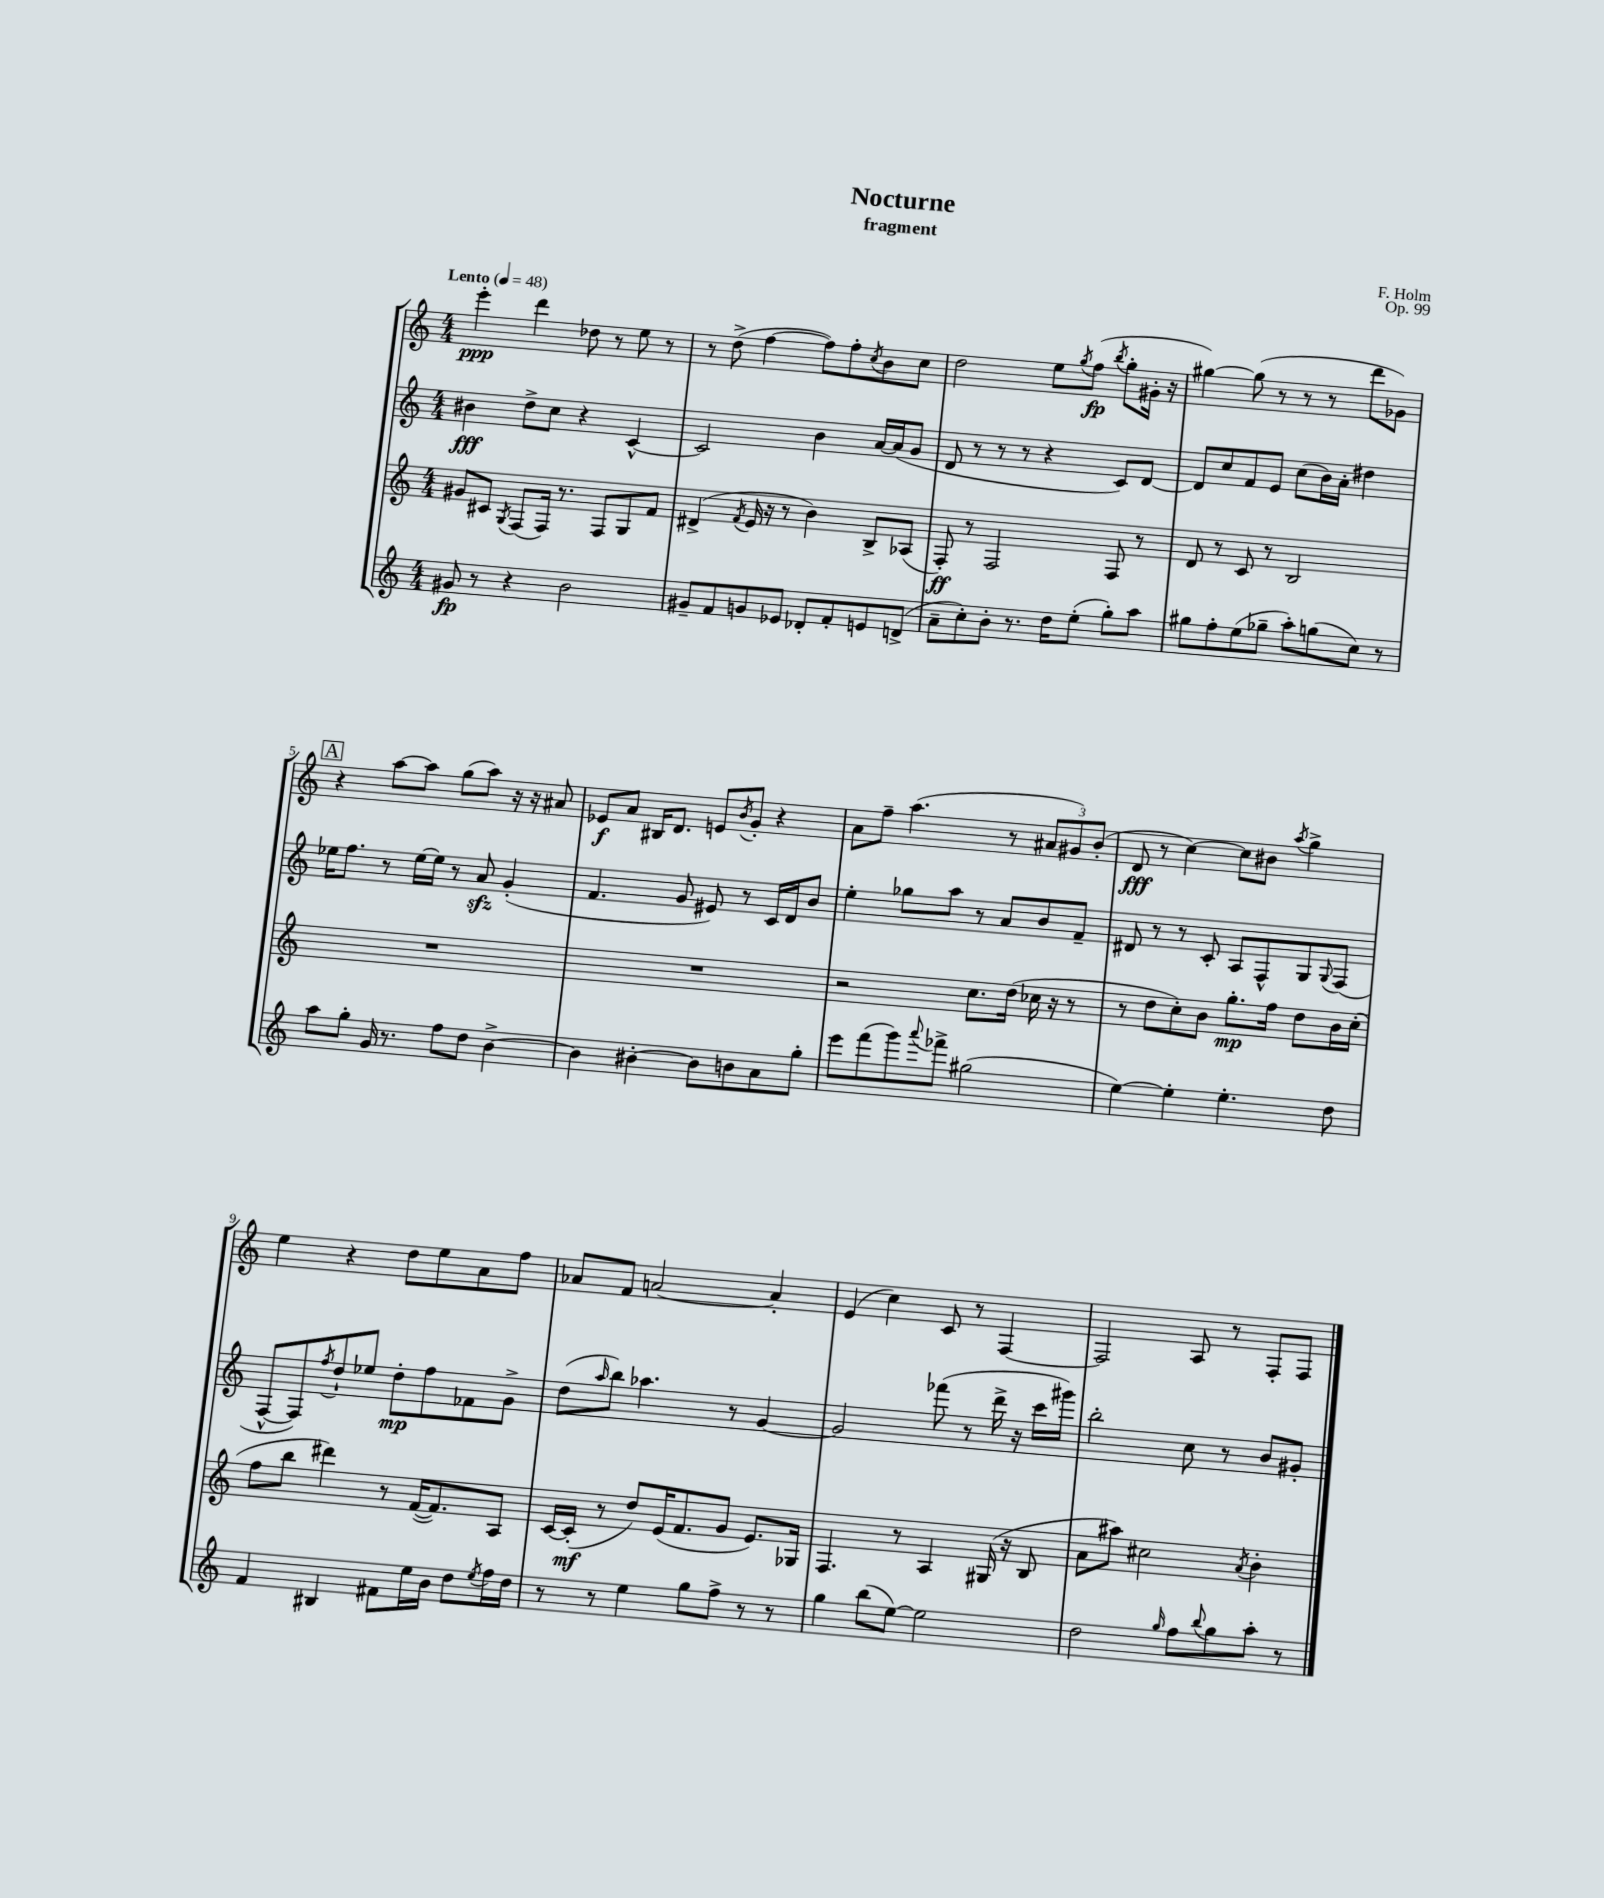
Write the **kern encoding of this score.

**kern	**kern	**kern	**kern
*staff4	*staff3	*staff2	*staff1
*clefG2	*clefG2	*clefG2	*clefG2
*k[]	*k[]	*k[]	*k[]
*M4/4	*M4/4	*M4/4	*M4/4
*MM48	*MM48	*MM48	*MM48
8g#	8g#	4b#	4eee'
8r	8c#	.	.
.	8qG	.	.
4r	(8F	8dd^	4ddd
.	16F)	8cc	.
.	8.r	.	.
2b	.	4r	8dd-
.	8F	.	8r
.	8G	[4c^^	8ee
.	8f	.	8r
=	=	=	=
8g#~	(4d#^	2c]	8r
8f	.	.	(8dd^
.	8qf	.	.
8g	16e	.	[4ff
.	16r	.	.
8e-	8r	.	.
8d-'	4b)	4b	8ff])
8f'	.	.	8ff'
.	.	.	8qcc
8e	8B^	[16a	8b
.	.	(16a]	.
(8d^	(8A-	8g	8cc
=	=	=	=
8a~	8F')	8d	2dd
8cc')	8r	8r	.
8b'	2F	8r	.
8.r	.	8r	.
.	.	4r	8ee
16dd	.	.	.
.	.	.	8qgg
(8ee'	.	.	(8ff
.	.	.	8qbb
8gg')	8F	8c)	8gg'
8aa	8r	[8d	16g#'
.	.	.	16r
=	=	=	=
8gg#	8d	8d]	[4gg#)
8ff'	8r	8cc	.
(8ee	8c	8f	(8gg#]
8gg-~	8r	8e	8r
8aa')	2B	(8cc	8r
(8gg	.	16b)	8r
.	.	16a'	.
8cc)	.	4dd#	8ddd
8r	.	.	8g-)
=	=	=	=
8aa	1r	16ee-	4r
.	.	8.ff	.
8gg'	.	.	.
16g	.	8r	[8aa
8.r	.	.	.
.	.	[16ee-	8aa]
.	.	16ee-]	.
8ff	.	8r	(8gg
8dd	.	8a	8aa)
[4b^	.	(4g'	16r
.	.	.	16r
.	.	.	8a#
=	=	=	=
4b]	1r	4.f	8e-
.	.	.	8a
[4b#'	.	.	16B#
.	.	.	8.d
.	.	8g	.
8b#]	.	8e#)	8e
.	.	.	8qb
8b	.	8r	8g'
8a	.	16c	4r
.	.	16d	.
8gg'	.	8b	.
=	=	=	=
8eee	2r	4ee'	8a
(8fff	.	.	8ff~
8ggg)	.	8gg-	(4.aa
8qqaaa	.	.	.
8fff-^	.	8aa	.
(2gg#	8.cc	8r	.
.	.	8a	8r
.	(16dd	.	.
.	16cc-	8b	12a#
.	16r	.	.
.	.	.	12g#)
.	8r	8f~	.
.	.	.	(12b'
=	=	=	=
[4ee)	8r	8d#	8d
.	8dd	8r	8r
4ee']	8cc')	8r	[4cc)
.	8b	8c'	.
4.ee'	8.gg'	8A	8cc]
.	.	8F^^	8b#
.	16ff	.	.
.	.	.	8qaa
.	8dd	8G	4gg^
.	.	8qqG	.
8dd	16b	(8F	.
.	(16cc'	.	.
=	=	=	=
4f	8ff	[8F^^	4ee
.	8bb	8F])	.
.	.	8qff	.
4B#	4ddd#)	8dd`	4r
.	.	8ee-	.
8f#	8r	8dd'	8dd
16ee	([16f	8ff	8ee
16b	8.f])	.	.
8dd	.	8f-	8a
8qee	.	.	.
16ff	8A	8g^	8ff
16dd	.	.	.
=	=	=	=
8r	[16c	(8dd	8a-
.	(16c']	.	.
.	.	16qqaa	.
8r	8r	8bb)	8f
4ee	8dd)	4.aa-	[2a
.	(16e	.	.
.	8.f	.	.
8gg	.	.	.
8ff^	8g	8r	.
8r	8.e)	[4g	4a']
8r	.	.	.
.	16G-	.	.
=	=	=	=
4gg	4.F	2g]	(4e
(8bb	.	.	4cc)
[8ee)	8r	.	.
2ee]	4A	(8fff-	8c
.	.	8r	8r
.	(16G#	16ddd^	[4F
.	16r	16r	.
.	8B	16ccc	.
.	.	16ggg#)	.
=	=	=	=
2dd	8a	2bb'	2F]
.	8aa#)	.	.
.	2cc#	.	.
16qqgg	.	.	.
8ff	.	8cc	8A
8qqbb	.	.	.
8gg	.	8r	8r
.	8qa	.	.
8aa'	4b'	8b	8F'
8r	.	8g#'	8F
==	==	==	==
*-	*-	*-	*-
